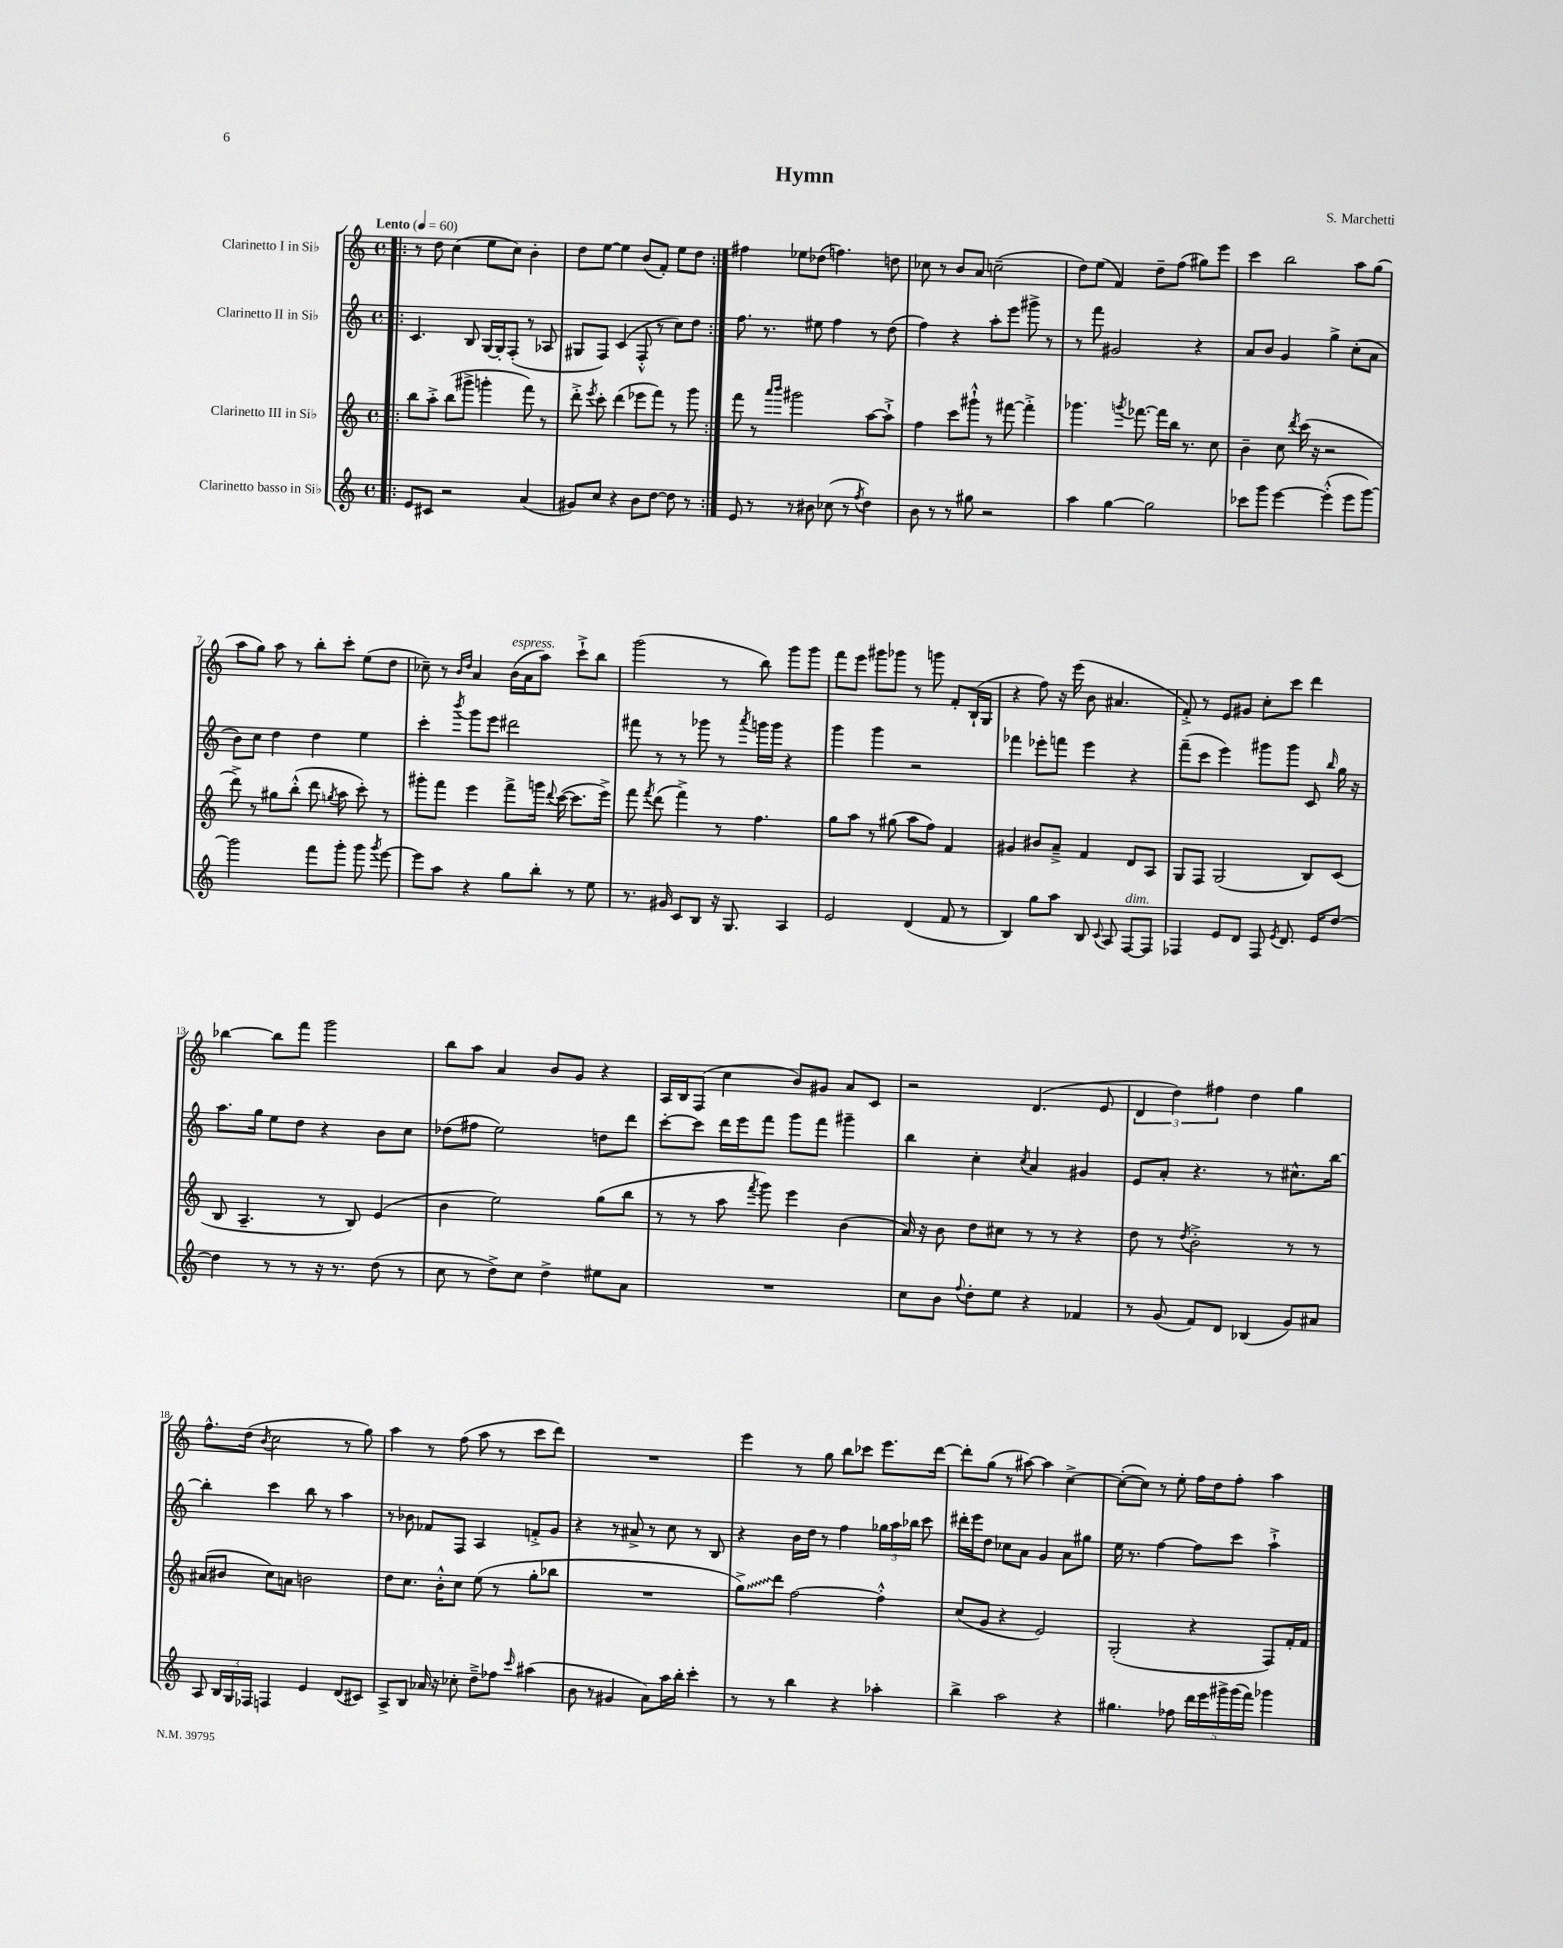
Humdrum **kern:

**kern	**kern	**kern	**kern
*staff4	*staff3	*staff2	*staff1
*clefG2	*clefG2	*clefG2	*clefG2
*k[]	*k[]	*k[]	*k[]
*M4/4	*M4/4	*M4/4	*M4/4
*met(c)	*met(c)	*met(c)	*met(c)
*MM60	*MM60	*MM60	*MM60
=!|:	=!|:	=!|:	=!|:
8e	8bb	4.c	8r
8c#	8aa'^	.	8dd
2r	(8bb	.	(4cc
.	8ggg#^	8B	.
.	4ggg'	[16G	8ee
.	.	16G']	.
.	.	(8F'	8cc)
(4a	8fff)	8r	4b'
.	8r	8A-	.
=	=	=	=
8g#)	8ddd'^	8G#	8dd
.	8qeee	.	.
8cc	8ccc'	8F)	[8ee
4r	(4ddd	(4c	4ee]
8b	8eee-	8F'^^	(8b
[8dd	8fff)	8r	8f')
8dd]	8r	8cc)	8ee
8r	8ggg	8dd	8dd
=:|!	=:|!	=:|!	=:|!
8e	8fff	8.ff	4ff#
8r	8r	.	.
.	.	8.r	.
.	16qqaaa	.	.
.	16qqbbb	.	.
8r	2ggg#	.	8ee-
8b#	.	8ee#	(8dd-
(8cc-	.	4ff	4.ff)
8r	.	.	.
8qff	.	.	.
4dd)	[8aa	8r	.
.	8aa`^]	(8dd	8dd
=	=	=	=
8b	4ff	4ff)	8cc-
8r	.	.	8r
8r	8ccc	4r	8b
8gg#	8ggg#`^^	.	8a
2r	8r	8aa'	(2cc~
.	[8fff#	8eee	.
.	4fff#'^]	8ggg#^	.
.	.	8r	.
=	=	=	=
4aa	4.ggg-	8r	8dd)
.	.	8fff	(8ee
[4gg	.	2g#	4f)
.	8qggg	.	.
.	[8.fff-	.	.
2gg]	.	.	8dd~
.	16fff-]	.	.
.	16bb	.	(8ff
.	8.r	.	.
.	.	4r	8gg#)
.	8cc	.	8eee
=	=	=	=
8ccc-	4b~	8a	4ccc
8ggg	.	8b	.
[4eee	8cc	4g	2bb
.	8qddd	.	.
.	(16ccc	.	.
.	16r	.	.
(4eee'^^]	2r	4gg^	.
8eee	.	(8cc'	8aa
[8ggg)	.	8a	(8gg
=	=	=	=
2ggg]	8ddd^)	8b)	8aa
.	8r	8cc	8gg)
.	8gg#	4dd	8aa
.	(8bb'^^	.	8r
8fff	8ddd	4dd	8bb'
.	8qgg	.	.
8ggg'	8aa	.	8ccc'
8ggg	8ccc')	4ee	(8ee
8qggg	.	.	.
[8eee	8r	.	8dd
=	=	=	=
8eee]	8ggg#'	4ccc'	8cc-~)
8aa	8fff	.	8r
.	.	.	16qqb
.	.	8qbbb	16qqdd
4r	4eee	8ggg	4a
.	.	8eee	.
8gg	8fff^	2ddd#	(16b
.	.	.	16a
8bb'	16ggg	.	8aa)
.	8qqddd	.	.
.	([16ccc	.	.
8r	8.ccc]	.	8ccc`^
8ee	.	.	8bb
.	16eee^)	.	.
=	=	=	=
8.r	8fff	8fff#	(2ggg
.	8qfff	.	.
.	(8ddd	8r	.
16g#	.	.	.
8c	4fff^)	8r	.
8B	.	8ggg-	.
16r	8r	8r	8r
8.G	.	.	.
.	.	8qaaa	.
.	4.ff	16ggg	8bb)
.	.	16ggg	.
4A	.	4r	8ggg
.	.	.	8ggg
=	=	=	=
2e	8gg	4ggg	8fff
.	8aa	.	8eee
.	8r	4ggg	8ggg#
.	(8gg#	.	8ggg-
(4d	8aa	2r	8r
.	8ff)	.	8ggg
8f	4f	.	8f'
8r	.	.	(16B`
.	.	.	16G
=	=	=	=
4B)	4g#	4fff-	4r
8gg	8b#	8eee-'	8ff)
8aa	8a~^	8fff	16r
.	.	.	(16eee
8B	4f	4eee-	8b
8qqc	.	.	.
8A	.	.	4.a#
[8F	8d	4r	.
8F]	8A	.	.
=	=	=	=
4F-	8G	(8fff~	8f'^)
.	8F	8ccc	8r
8e	(2G	4eee)	8e
8d	.	.	8g#
8F-	.	8ggg#	8cc'
8qe	.	.	.
8.d	.	8ggg#	8ccc
.	8B)	8c	4ddd
16e	.	.	.
.	.	16qqbb	.
[8dd	(8c	16gg	.
.	.	16r	.
=	=	=	=
4dd]	8B	8.aa	[4bb-
.	4.A~	.	.
.	.	16gg	.
8r	.	8ee	8bb-]
8r	.	8dd	8fff
16r	8r	4r	2ggg
8.r	.	.	.
.	8B)	.	.
(8dd	(4e	8b	.
8r	.	8cc	.
=	=	=	=
8cc	4b	(8dd-	8bb
8r	.	8ff#	8aa
8dd^)	2ee)	2ee)	4a
8cc	.	.	.
4dd^	.	.	8b
.	.	.	8g
8ee#	(8gg	8dd	4r
8a	8bb	8ddd	.
=	=	=	=
1r	8r	[8ccc'	16A
.	.	.	16B
.	8r	8ccc]	(8F
.	8aa	16ddd	4cc
.	.	16eee	.
.	8qfff	.	.
.	8ggg)	8fff	.
.	4eee	8ggg	8b)
.	.	8fff	8g#
.	(4b	4ggg#~	8a
.	.	.	8c
=	=	=	=
8cc	16a)	4bb	2r
.	16r	.	.
8b	8b	.	.
8qqff	.	.	.
8dd'	8dd	4cc'	.
8ee	8cc#	.	.
.	.	8qcc	.
4r	8r	4a	(4.d
.	8r	.	.
4f-	4r	4g#	.
.	.	.	8e
=	=	=	=
8r	8dd	8e	6d
(8g	8r	8a'	.
.	.	.	6dd)
.	8qdd	.	.
8f)	2b'^	4.r	.
.	.	.	6ff#
8d	.	.	.
(4B-	.	.	4dd
.	.	8r	.
8g)	8r	8.cc#^^	4gg
8a#	8r	.	.
.	.	[16bb	.
=	=	=	=
8A	(8a#	4bb']	8.ff^^
24B	8b#	.	.
24G	.	.	.
.	.	.	(16dd
24F-	.	.	.
.	.	.	8qb
4F	8cc)	4ccc	2cc
.	8a	.	.
4e	2b	8bb	.
.	.	8r	.
(8d	.	4aa	8r
8c#)	.	.	8gg)
=	=	=	=
8A^	8dd	8r	4aa
8B	8.cc	8b-	.
16a-	.	8f-	8r
16r	16b'^^	.	.
8cc-'	8cc	8F	(8ff
8dd~^	(8ee	4A	8aa
8ff-	8r	.	8r
16qqccc	.	.	.
(4aa#	8gg'	8f'^	8ccc
.	8bb-	8g	8ddd)
=	=	=	=
8b	1r	4r	1r
8r	.	.	.
4g#	.	8r	.
.	.	8a#^	.
8a)	.	8r	.
16aa	.	8cc	.
16bb'	.	.	.
4ccc'	.	8r	.
.	.	8B	.
=	=	=	=
8r	8gg^)	4r	4eee
8r	8ddd	.	.
4bb	[2ff	16b	8r
.	.	16dd	.
.	.	8r	8gg
4r	.	4ff	8bb
.	.	.	8ccc-
4aa-'	4ff'^^]	24gg-	8.eee
.	.	24aa	.
.	.	24bb-	.
.	.	8ccc	.
.	.	.	[16ddd
=	=	=	=
4bb^	(8cc	16ddd#'	8ddd']
.	.	16eee	.
.	8g	8dd	(8gg
2aa	4r	8cc-	8r
.	.	8a	[8aa#)
.	2e)	4g	4aa#]
4r	.	8a	[4cc^
.	.	8gg#	.
=	=	=	=
4.gg#	(2G'	16ee	(8cc'_
.	.	8.r	.
.	.	.	8cc])
.	.	[4ff	8r
8ff-	.	.	8ee'
20ddd	4r	8ff]	16ff
20eee	.	.	.
.	.	.	16dd
20ggg#^	.	.	.
.	.	8ccc	8ff'
(20ggg#	.	.	.
20fff)	.	.	.
4ggg-	8F)	4aa`^	4aa
.	16f'	.	.
.	16f	.	.
==	==	==	==
*-	*-	*-	*-
